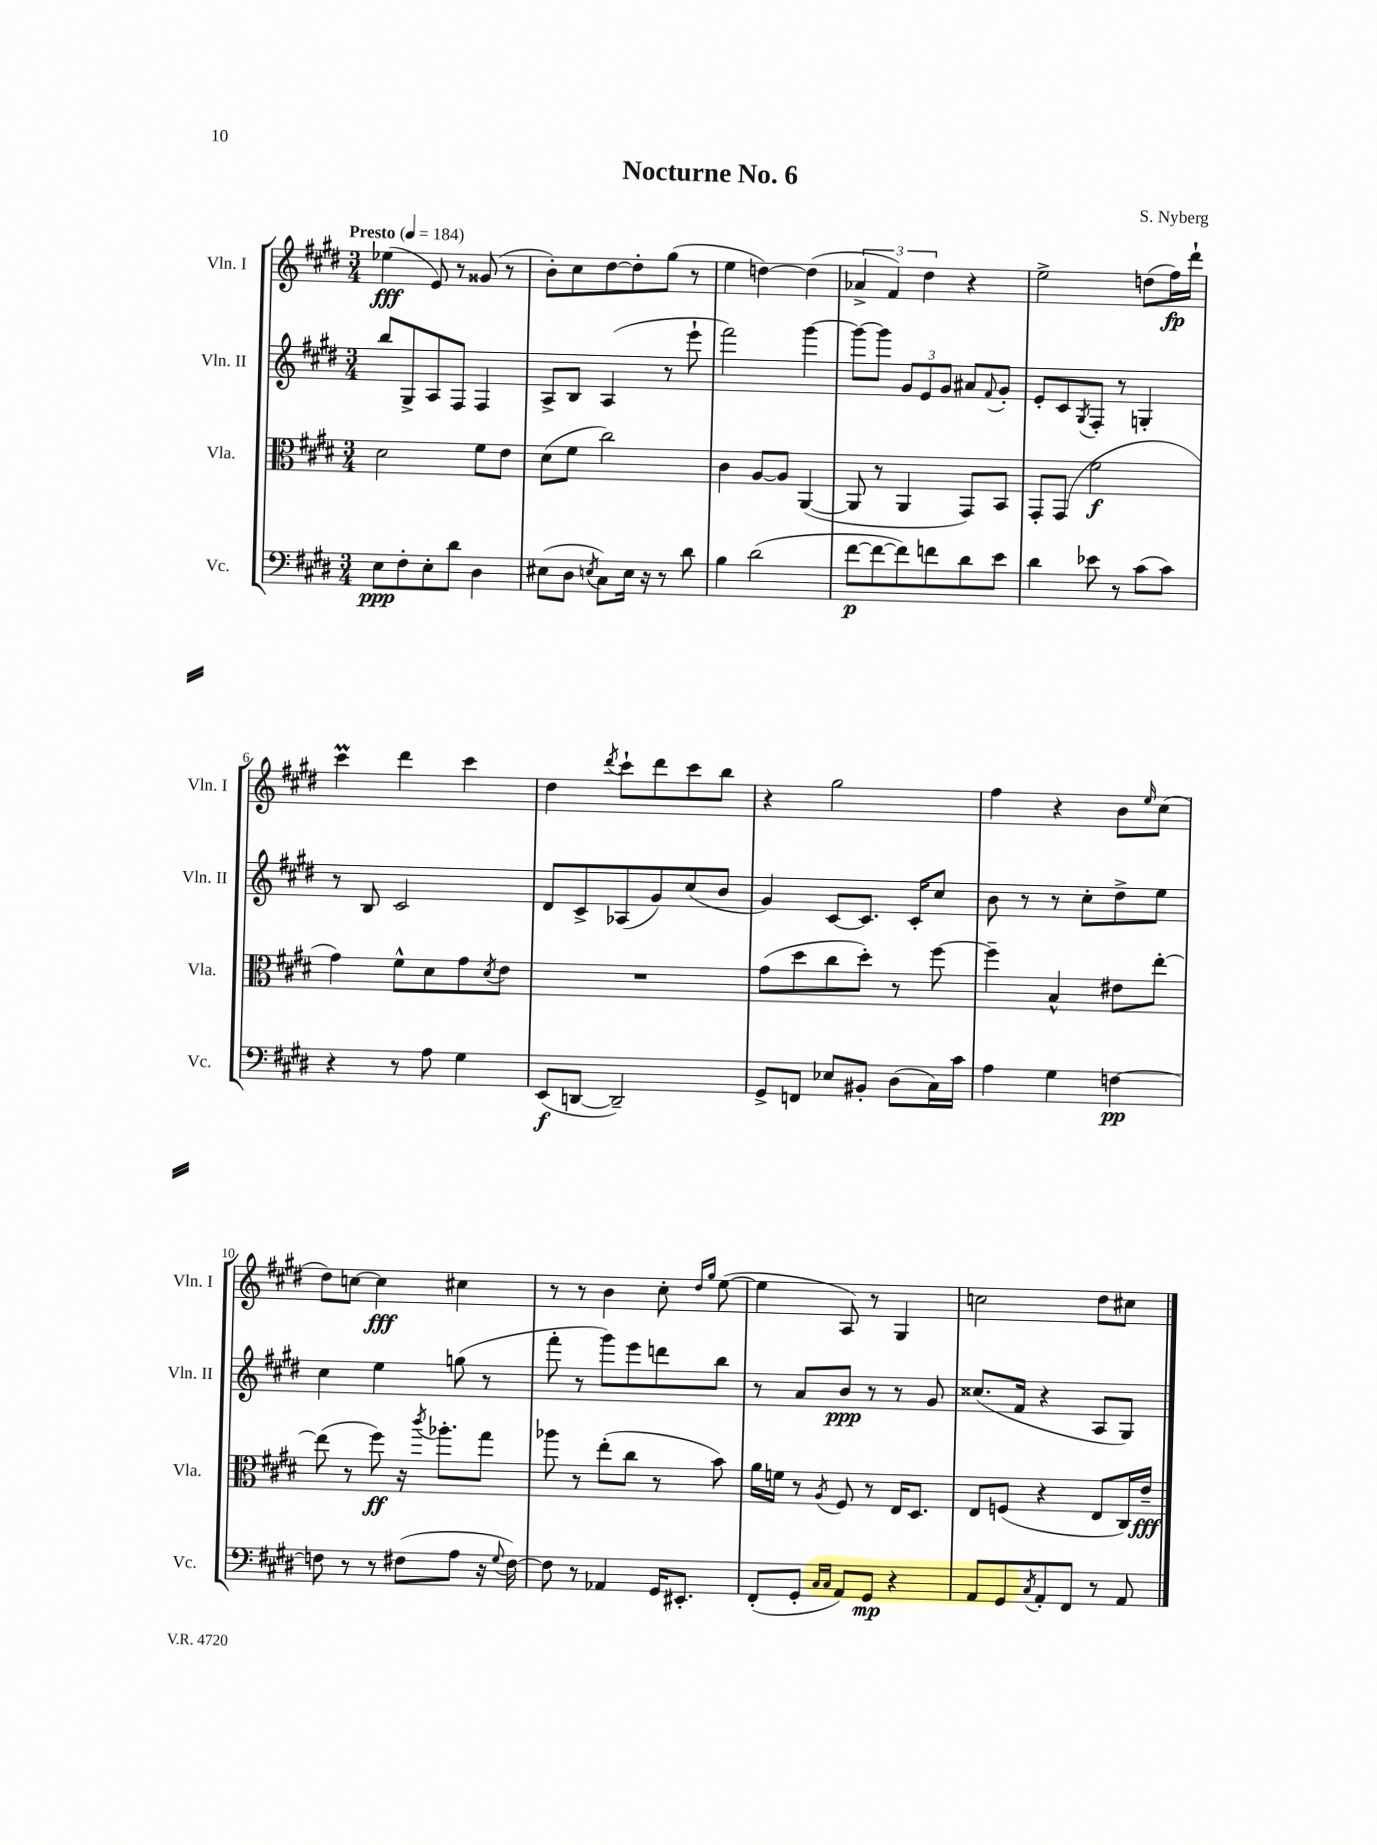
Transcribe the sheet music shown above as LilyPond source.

\header { title = "Nocturne No. 6" composer = "S. Nyberg" }
<<
\new StaffGroup <<
\new Staff = "s0" \with { instrumentName = "Vln. I" shortInstrumentName = "Vln. I" } {
    \clef treble \key e \major \numericTimeSignature \time 3/4 \tempo "Presto" 4 = 184
    ees''4\fff( e'8) r8 gisis'8( r8 |
    b'8-.) cis''8 dis''8~ dis''8-. gis''8( r8 |
    e''4 d''4~) d''4( |
    \tuplet 3/2 { aes'4-> fis'4) dis''4 } r4 |
    e''2-> d''8( fis''16\fp) dis'''16-! |
    cis'''4\prall dis'''4 cis'''4 |
    dis''4 \acciaccatura { dis'''8 } cis'''8-! dis'''8 cis'''8 b''8 |
    r4 gis''2 |
    fis''4 r4 b'8 \grace { e''16 } cis''8( |
    dis''8) c''8~ c''4\fff cis''4 |
    r8 r8 b'4 cis''8-. \grace { dis''16 gis''16 } e''8~( |
    e''4 a8) r8 gis4 |
    c''2 dis''8 cis''8 \bar "|." |
}
\new Staff = "s1" \with { instrumentName = "Vln. II" shortInstrumentName = "Vln. II" } {
    \clef treble \key e \major \numericTimeSignature \time 3/4
    b''8 gis8-> a8 fis8 fis4 |
    a8-> b8 a4( r8 e'''8-! |
    fis'''2) gis'''4~ |
    gis'''8~ gis'''8 \tuplet 3/2 { gis'8 e'8 gis'8 } ais'8 \appoggiatura { fis'8 } gis'8-. |
    e'8-. cis'8 \acciaccatura { gis8 } fis8-. r8 g4-. |
    r8 b8 cis'2 |
    dis'8 cis'8-> aes8( gis'8) cis''8( b'8 |
    gis'4) cis'8~ cis'8. cis'16-. cis''8 |
    b'8 r8 r8 cis''8-. dis''8-> e''8 |
    cis''4 e''4 g''8( r8 |
    fis'''8-. r8 gis'''8) e'''8 d'''8 b''8 |
    r8 a'8 b'8\ppp r8 r8 gis'8 |
    cisis''8.( fis'16 r4 a8 gis8) \bar "|." |
}
\new Staff = "s2" \with { instrumentName = "Vla." shortInstrumentName = "Vla." } {
    \clef alto \key e \major \numericTimeSignature \time 3/4
    dis'2 fis'8 e'8 |
    dis'8( fis'8 cis''2) |
    cis'4 a8~ a8 a,4~( |
    a,8 r8 a,4 gis,8) b,8 |
    gis,8-. gis,8( fis'2\f |
    gis'4) fis'8-^ dis'8 gis'8 \acciaccatura { dis'8 } e'8 |
    R2. |
    gis'8( dis''8 cis''8 dis''8-.) r8 fis''8~ |
    fis''4-- b4-^ eis'8 e''8~-. |
    e''8( r8 fis''8\ff) r16 \acciaccatura { cis'''8 } aes''8.-. gis''8 |
    aes''8 r8 e''8-.( cis''8 r8 b'8) |
    a'16 f'16 r8 \acciaccatura { a8 } fis8 r8 e16 dis8. |
    e8 f8( r4 e8 cis16) e'16--\fff \bar "|." |
}
\new Staff = "s3" \with { instrumentName = "Vc." shortInstrumentName = "Vc." } {
    \clef bass \key e \major \numericTimeSignature \time 3/4
    e8\ppp fis8-. e8-. dis'8 dis4 |
    eis8( dis8 \acciaccatura { e8 } cis8) e16 r16 r8 dis'8 |
    b4 dis'2( |
    fis'8~\p fis'8~ fis'8) f'8 dis'8 e'8 |
    dis'4 ees'8 r8 cis'8( cis'8) |
    r4 r8 a8 gis4 |
    e,8\f( d,8~ d,2--) |
    gis,8-> f,8 ees8 bis,8-. dis8( cis16) cis'16 |
    a4 gis4 f4~\pp |
    f8 r8 r8 fis8( a8 r16 \appoggiatura { gis8 } fis16~) |
    fis8 r8 aes,4 gis,16 eis,8.-. |
    fis,8-.( gis,8-. \grace { cis16 cis16 } a,8) gis,8\mp r4 |
    a,8 gis,8 \acciaccatura { cis8 } a,8-. fis,8 r8 a,8 \bar "|." |
}
>>
>>
